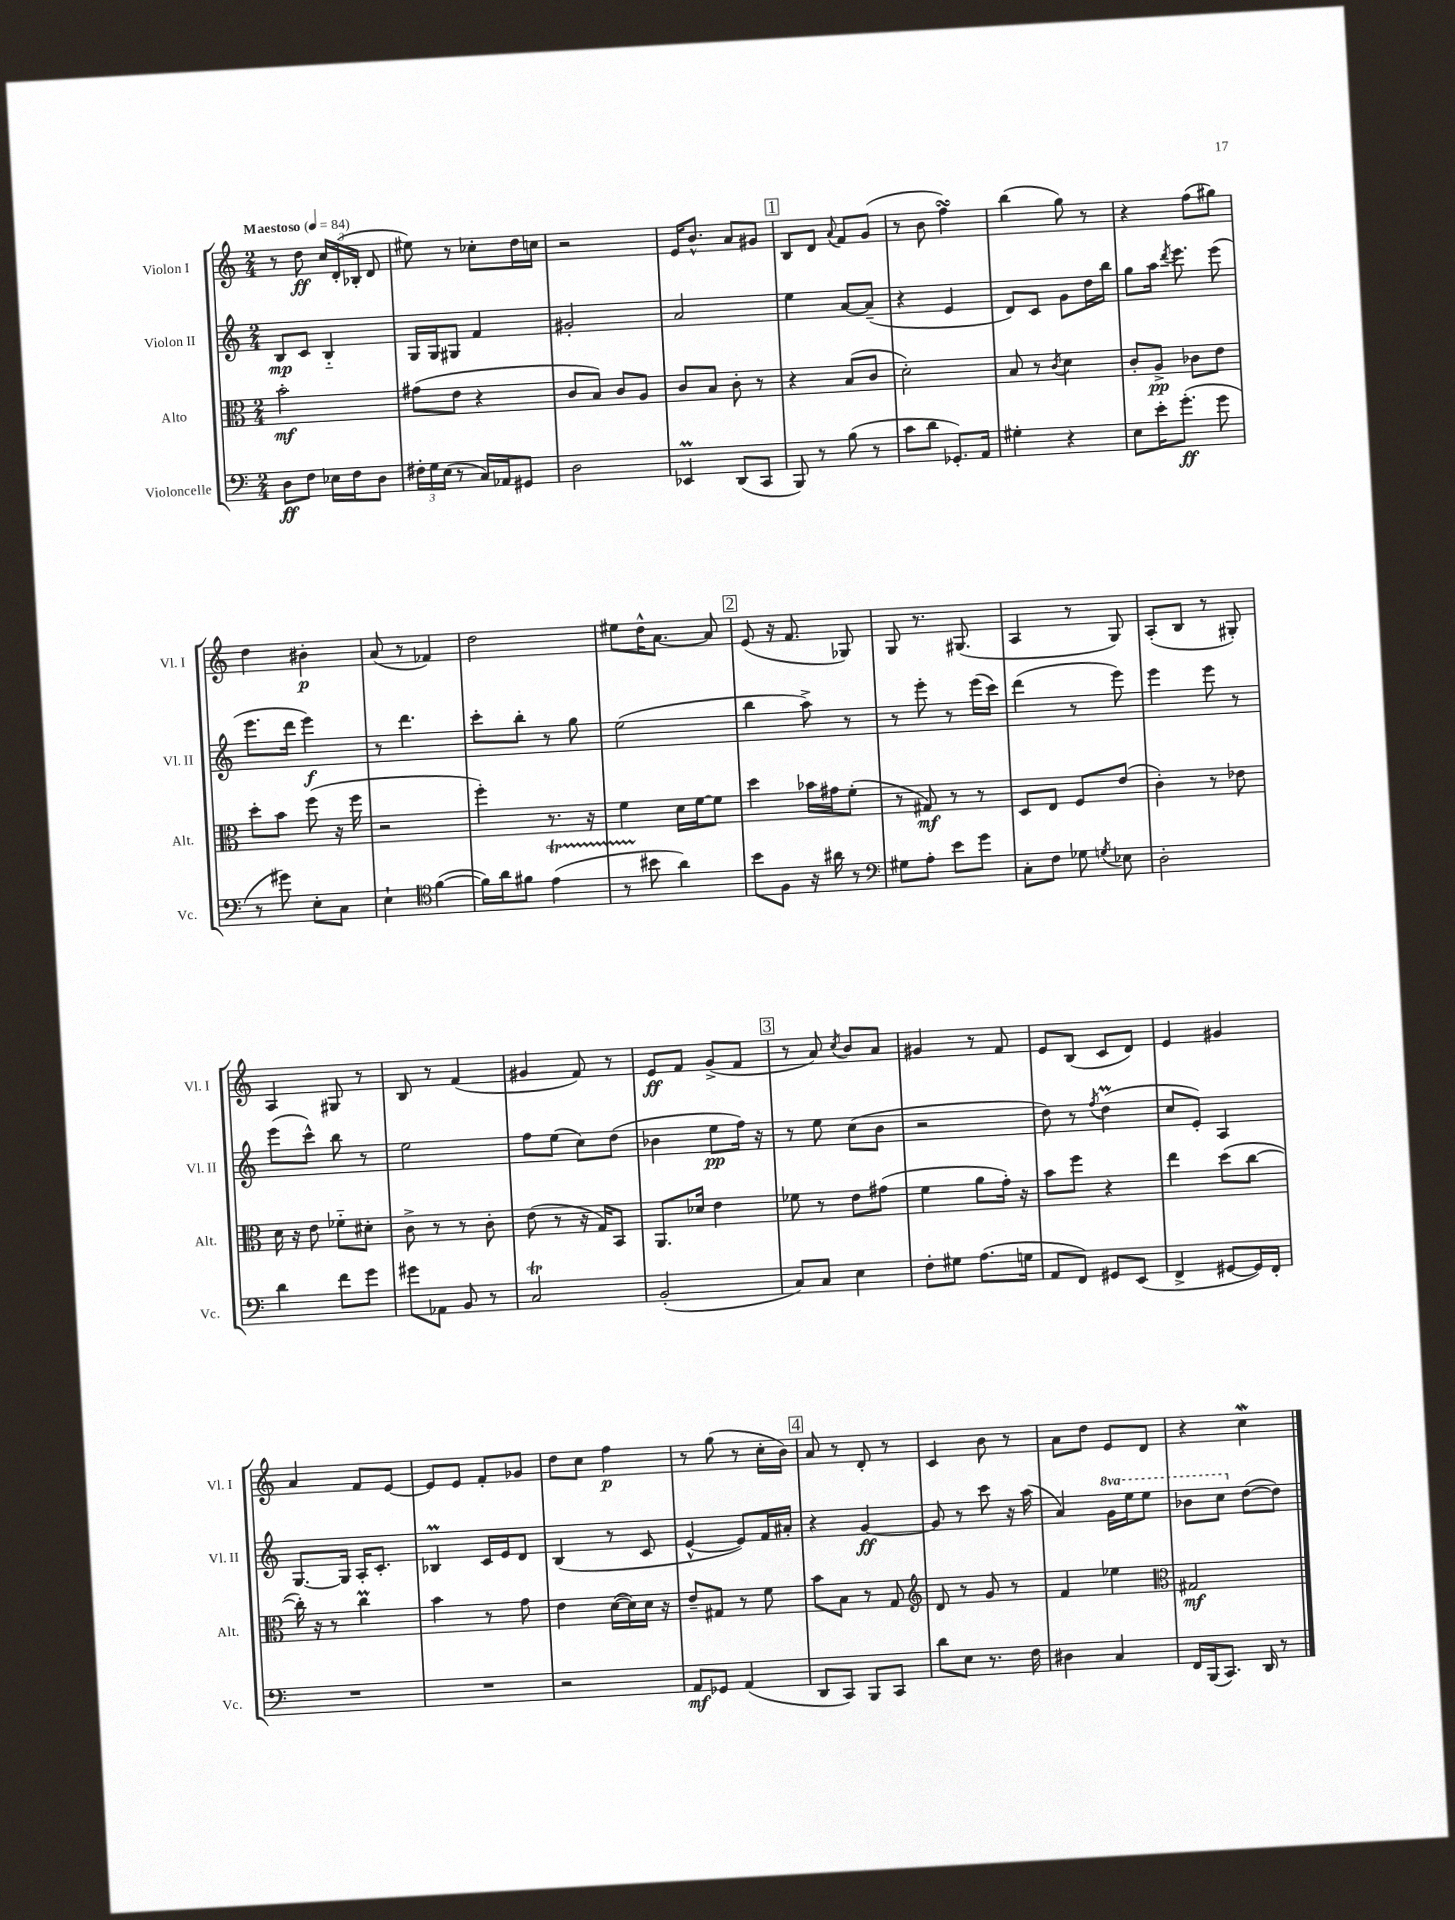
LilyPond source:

<<
\new StaffGroup <<
\new Staff = "s0" \with { instrumentName = "Violon I" shortInstrumentName = "Vl. I" } {
    \clef treble \key c \major \numericTimeSignature \time 2/4 \tempo "Maestoso" 4 = 84
    \autoBeamOff r8 d''8\ff \tuplet 3/2 { c''16[ d'16-.( bes16]-. } d'8 |
    eis''8) r8 ces''8[-. d''16 c''16] |
    r2 |
    e'16[ b'8.]-^ a'8[ gis'8] |
    \mark \markup { \box "1" } b8[ d'8] \appoggiatura { a'8 } f'8[ g'8]( |
    r8 b'8 f''4\turn) |
    b''4( g''8) r8 |
    r4 f''8[( gis''8]) |
    d''4 bis'4-.\p |
    a'8( r8 fes'4) |
    d''2 |
    eis''8[ d''16-^ a'8.]~ a'8 |
    \mark \markup { \box "2" } e'8( r16 f'8. ges8) |
    g8 r8. gis8.( |
    a4 r8 g8) |
    a8[-.( b8] r8 gis8-.) |
    a4 gis8 r8 |
    b8 r8 f'4( |
    gis'4 f'8) r8 |
    e'8[\ff f'8] g'8[->( f'8] |
    \mark \markup { \box "3" } r8 a'8) \acciaccatura { c''8 } b'8[ a'8] |
    gis'4 r8 f'8 |
    e'8[ b8]( c'8[ d'8]) |
    e'4 gis'4 |
    a'4 f'8[ e'8]~ |
    e'8[ e'8] f'8[-. ges'8] |
    d''8[ c''8] f''4\p |
    r8 g''8( r8 c''16[-. b'16]) |
    \mark \markup { \box "4" } a'8 r8 d'8-. r8 |
    c'4 b'8 r8 |
    a'8[ d''8] e'8[ d'8] |
    r4 c''4\mordent \bar "|." |
}
\new Staff = "s1" \with { instrumentName = "Violon II" shortInstrumentName = "Vl. II" } {
    \clef treble \key c \major \numericTimeSignature \time 2/4 \set Staff.ottavationMarkups = #ottavation-simple-ordinals
    \autoBeamOff b8[\mp c'8] b4-_ |
    g16[ g16 gis8] f'4 |
    gis'2-. |
    a'2 |
    \mark \markup { \box "1" } e''4 a'8[~ a'8]--( |
    r4 e'4 |
    d'8[) c'8] g'8[ d''16 b''16] |
    g''8[ a''16] \acciaccatura { d'''8 } e'''8. e'''8( |
    e'''8.[ d'''16] e'''4\f) |
    r8 d'''4. |
    c'''8[-. b''8]-. r8 g''8 |
    e''2( |
    \mark \markup { \box "2" } b''4 a''8->) r8 |
    r8 e'''8-. r8 e'''16[( c'''16]) |
    d'''4( r8 e'''8) |
    e'''4 e'''8 r8 |
    e'''8[( c'''8]-^) b''8 r8 |
    e''2 |
    f''8[ e''8]( c''8[) d''8]( |
    bes'4 e''8[\pp f''16]) r16 |
    \mark \markup { \box "3" } r8 e''8 c''8[( b'8] |
    r2 |
    d''8) r8 \acciaccatura { f''8 } d''4\prall( |
    c''8[ e'8]-.) a4 |
    g8.[~ g16] a16[-. c'8.]-. |
    bes4\prall c'16[ e'16 d'8] |
    b4( r8 c'8 |
    e'4~-^ e'8[) f'16 ais'16]-. |
    \mark \markup { \box "4" } r4 g'4~\ff |
    g'8 r8 c'''8 r16 a''16( |
    a'4) \ottava #1 g''16[ e'''16 e'''8] |
    bes''8[ c'''8] \ottava #0 d''8[~( d''8]) \bar "|." |
}
\new Staff = "s2" \with { instrumentName = "Alto" shortInstrumentName = "Alt." } {
    \clef alto \key c \major \numericTimeSignature \time 2/4
    \autoBeamOff b'2-.\mf |
    gis'8[( e'8] r4 |
    c'8[ b8]) c'8[ a8] |
    c'8[ b8] c'8-. r8 |
    \mark \markup { \box "1" } r4 b8[( c'8] |
    d'2-.) |
    b8 r8 \acciaccatura { c'8 } d'4 |
    c'8[-. a8]->\pp ces'8[ e'8] |
    d''8[-. b'8] f''8( r16 f''16 |
    r2 |
    f''4-.) r8. r16 |
    f'4 d'16[ f'16~ f'8] |
    \mark \markup { \box "2" } d''4 bes'16[ gis'16 f'8]-.( |
    r8 gis8\mf) r8 r8 |
    d8[ e8] f8[ e'8]( |
    c'4-.) r8 ees'8 |
    d'16 r16 e'8 fes'8[-_ dis'8]-. |
    c'8-> r8 r8 c'8-. |
    e'8( r8 r16 g16[) b,8] |
    a,8.[ des'16] e'4 |
    \mark \markup { \box "3" } fes'8 r8 e'8[ gis'8]( |
    f'4 a'8[ g'16]-.) r16 |
    b'8[ f''8] r4 |
    e''4 d''8[( c''8]~ |
    c''16-.) r16 r8 c''4\prall |
    b'4 r8 g'8 |
    e'4 d'16[~( d'16) d'16] r16 |
    e'8[-- gis8] r8 f'8 |
    \mark \markup { \box "4" } b'8[ b8] r8 g8 |
    \clef treble d'8 r8 g'8 r8 |
    f'4 ees''4 |
    \clef alto gis2\mf \bar "|." |
}
\new Staff = "s3" \with { instrumentName = "Violoncelle" shortInstrumentName = "Vc." } {
    \clef bass \key c \major \numericTimeSignature \time 2/4
    \autoBeamOff d8[\ff f8] ees16[ f16 d8] |
    \tuplet 3/2 { fis16[-. g16 e16]( } r8 c16[) aes,16 gis,8] |
    d2 |
    ees,4\prall d,8[( c,8] |
    \mark \markup { \box "1" } b,,8) r8 b8( r8 |
    c'8[ d'8] ges,8.[-.) a,16] |
    gis4-. r4 |
    e8[ e'16-. g'8.]-.\ff( g'8 |
    r8 gis'8) e8[-. c8] |
    e4-! \clef tenor f'4~( |
    f'16[) a'16 fis'8] e'4\startTrillSpan( |
    r8 bis'8\stopTrillSpan a'4) |
    \mark \markup { \box "2" } b'8[ f8] r16 ais'16 r8 |
    \clef bass gis8[ a8]-. e'8[ g'8] |
    c8[-. f8] ges8 \acciaccatura { g8 } ees8 |
    d2-. |
    d'4 f'8[ g'8] |
    gis'8[ aes,8] b,8 r8 |
    c2\trill |
    b,2-.( |
    \mark \markup { \box "3" } c8[) c8] e4 |
    f8[-. gis8] a8.[( g16] |
    a,8[ f,8]) gis,8[ e,8]( |
    f,4-> gis,8[~ gis,16) f,16]-. |
    R2 |
    R2 |
    r2 |
    a,8[\mf ges,8] a,4( |
    \mark \markup { \box "4" } d,8[ c,8]) b,,8[ c,8] |
    d'8[ e8] r8. f16 |
    dis4 c4 |
    f,16[ b,,16( c,8.]) d,16 r8 \bar "|." |
}
>>
>>
\layout { \context { \Score \remove "Bar_number_engraver" } }
